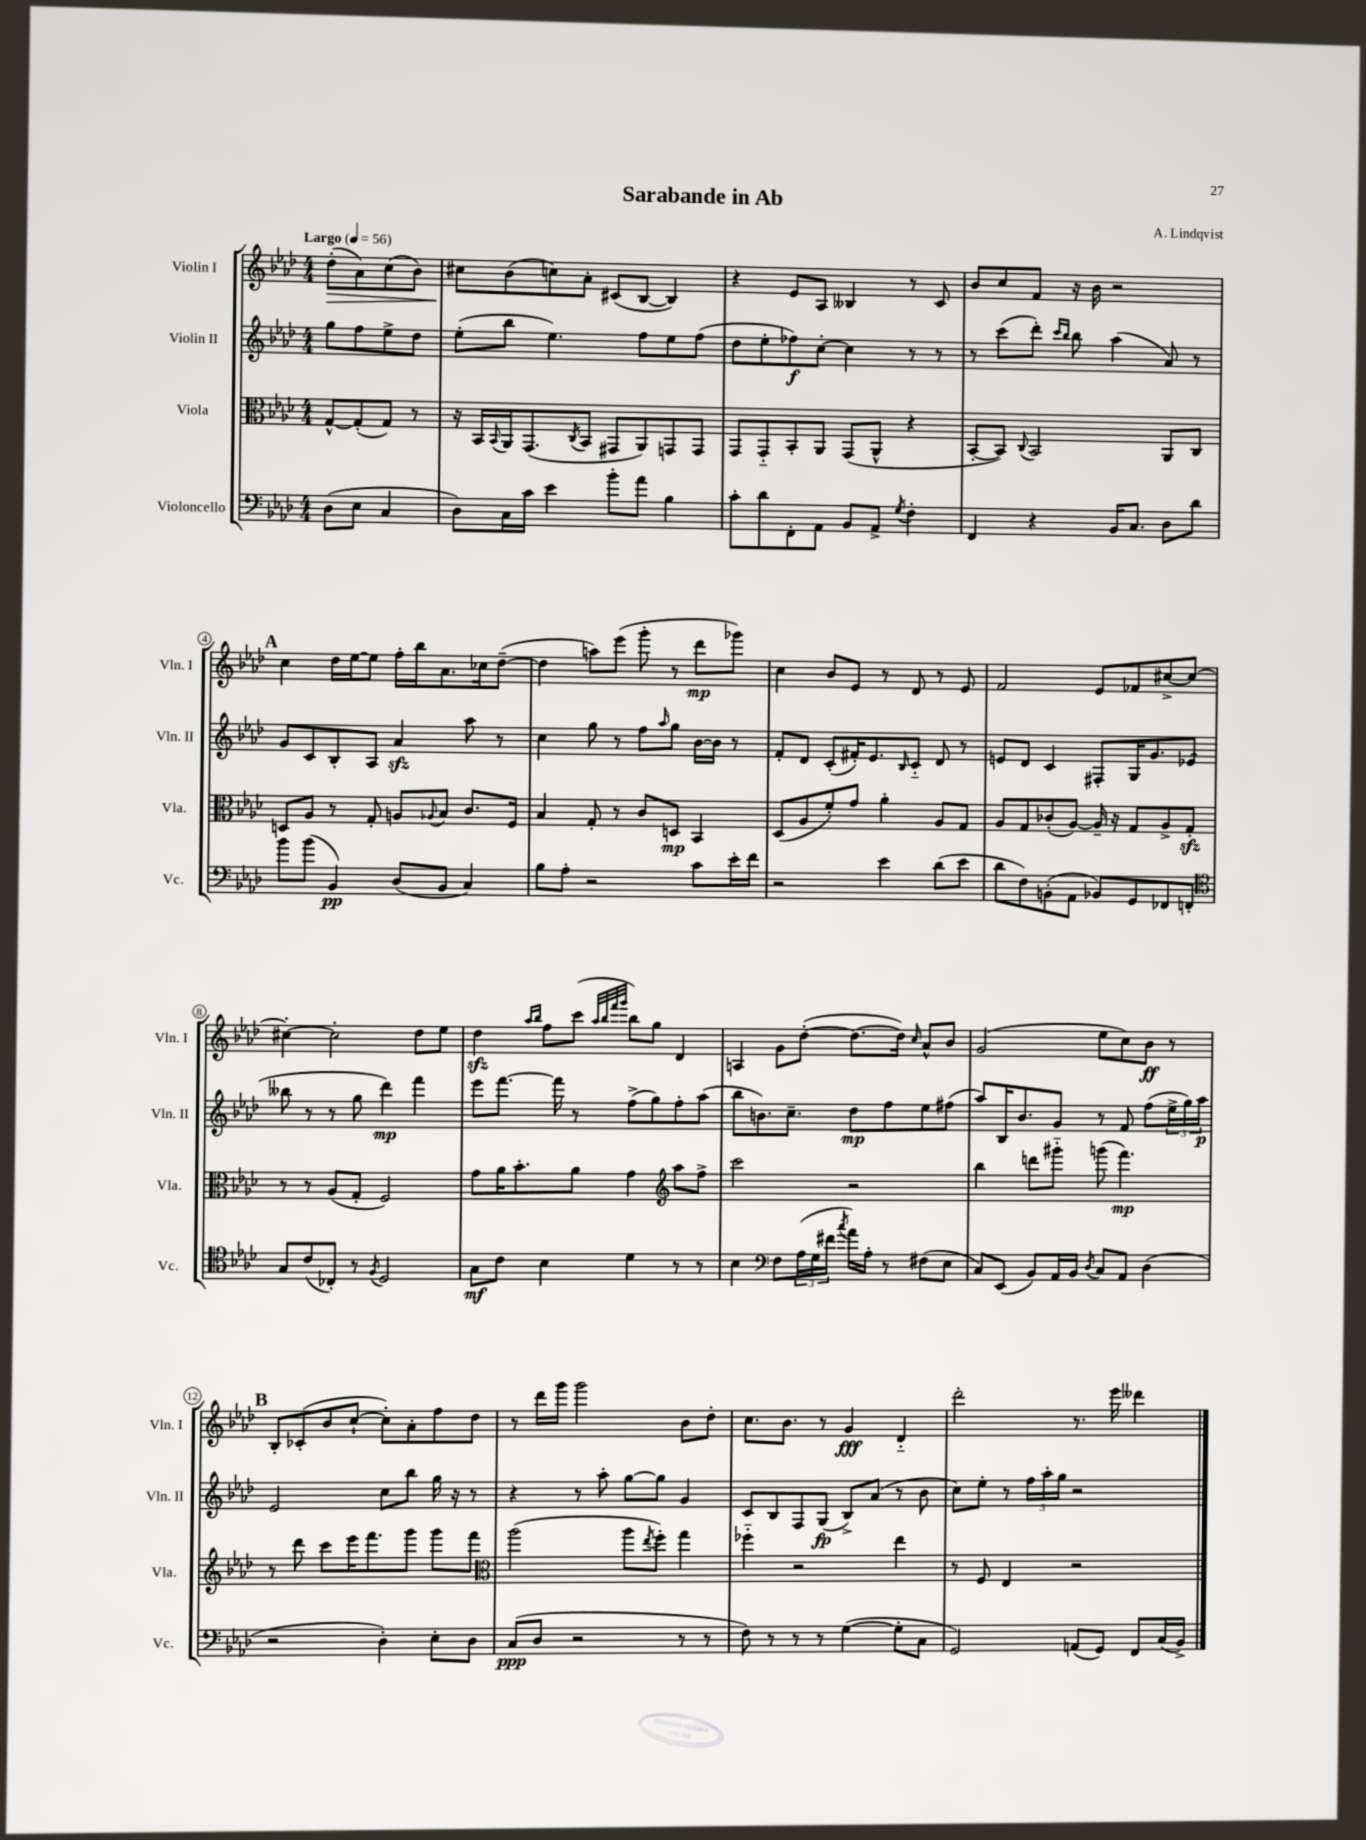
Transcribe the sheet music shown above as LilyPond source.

\header { title = "Sarabande in Ab" composer = "A. Lindqvist" }
<<
\new StaffGroup <<
\new Staff = "s0" \with { instrumentName = "Violin I" shortInstrumentName = "Vln. I" } {
    \clef treble \key aes \major \numericTimeSignature \time 4/4 \partial 2 \tempo "Largo" 4 = 56
    des''8-.\>( aes'8) c''8( bes'8) |
    cis''8\! bes'8( c''8) aes'8-. cis'8( bes8~ bes4) |
    r4 ees'8 aes8 beses4 r8 c'8 |
    bes'8 c''8 f'8 r16 bes'16 r2 |
    \mark \markup { \bold "A" } c''4 des''16 ees''16~ ees''8 f''16-. bes''16 aes'8. ces''16 des''8~--( |
    des''4 a''8) ees'''8( g'''8-. r8 des'''8\mp ges'''8) |
    c''4 bes'8 ees'8 r8 des'8 r8 ees'8 |
    f'2 ees'8 fes'8 cis''8~-> cis''8~ |
    cis''4~-. cis''2-. des''8 ees''8 |
    des''4\sfz \grace { aes''16 bes''16 } f''8 c'''8( \grace { aes''32 bes''32 f'''32 g'''32 } bes''8) g''8 des'4 |
    a4 g'8 des''8~-.( des''8.~ des''16) \grace { c''16 } aes'8-^ bes'8 |
    g'2( ees''8 c''8) bes'8\ff r8 |
    \mark \markup { \bold "B" } bes8-. ces'8-.( bes'8 c''8~-! c''8-.) aes'8-. f''8 des''8 |
    r8 des'''16 g'''16 g'''2 bes'8 des''8-. |
    c''8. bes'8. r8 g'4\fff des'4-_ |
    des'''2-. r8. ees'''16 deses'''4 \bar "|." |
}
\new Staff = "s1" \with { instrumentName = "Violin II" shortInstrumentName = "Vln. II" } {
    \clef treble \key aes \major \numericTimeSignature \time 4/4 \partial 2
    g''8 f''8 ees''8-> des''8 |
    ees''8-.( bes''8 ees''4.) f''8 ees''8 f''8( |
    des''8 ees''8-. fes''8\f) c''8~-. c''4 r8 r8 |
    r8 c'''8( des'''8-.) \grace { c'''16 bes''16 } bes''8 aes''4( aes'8) r8 |
    \mark \markup { \bold "A" } g'8 c'8 bes8-. aes8 aes'4\sfz aes''8 r8 |
    c''4 g''8 r8 f''8 \grace { aes''16 } g''8 bes'16~ bes'16 r8 |
    f'8-. des'8 c'8-.( fis'16-.) ees'8. \grace { bes16 } c'8-_ des'8 r8 |
    e'8 des'8 c'4 fis8-. g16 g'8. ees'8( |
    beses''8 r8 r8 g''8 des'''4\mp) f'''4 |
    ees'''8 f'''8.~ f'''16 r8 f''8->( g''8) f''8-. aes''8( |
    bes''8 b'8.) c''8.-- des''8\mp f''8 ees''8 fis''8( |
    aes''8) bes16 bes'8. g'8 r8 f'8 f''8( \tuplet 3/2 { ees''16-> g''16) aes''16\p } |
    \mark \markup { \bold "B" } ees'2 c''8 bes''8 g''16 r16 r8 |
    r4 r8 aes''8-. g''8~ g''8 g'4 |
    c'8 bes8 f8 g8\fp( bes8->) aes'8( r8 bes'8 |
    c''8) ees''8-. r8 \tuplet 3/2 { f''16 aes''16-. g''16 } r2 \bar "|." |
}
\new Staff = "s2" \with { instrumentName = "Viola" shortInstrumentName = "Vla." } {
    \clef alto \key aes \major \numericTimeSignature \time 4/4 \partial 2
    g8~-^ g8-.( g8) r8 |
    r16 bes,16 \appoggiatura { bes,8 } aes,16 g,8.( \acciaccatura { c8 } bes,8 gis,8 aes,8) g,8 g,8 |
    g,8 g,8-_ bes,8-. aes,8 g,8( aes,8-^ r4 |
    bes,8~-. bes,8) \appoggiatura { c8 } bes,2 aes,8 c8 |
    \mark \markup { \bold "A" } d8 aes8 r8 g8-. a8 \appoggiatura { aes8 } bes8 c'8. f16 |
    bes4 g8-. r8 c'8 d8\mp bes,4 |
    des8( aes8 f'8-.) g'8 aes'4-. aes8 g8 |
    aes8 g8 ces'8-.( aes8~) aes16-- r16 g8 aes8-> g8-.\sfz |
    r8 r8 aes8( g8-. f2) |
    g'8 aes'16 bes'8.-. aes'8 g'4 \clef treble aes''8 f''8-> |
    c'''2 r2 |
    bes''4 d'''8 gis'''8-_ g'''8( f'''4.\mp) |
    \mark \markup { \bold "B" } r8 des'''8 c'''8 ees'''16 f'''8. g'''8 g'''8 f'''8 |
    \clef alto aes''2( aes''8 \acciaccatura { ees''8 } f''8-.) g''4 |
    fes''4-_ r2 ees''4 |
    r8 f8 ees4 r2 \bar "|." |
}
\new Staff = "s3" \with { instrumentName = "Violoncello" shortInstrumentName = "Vc." } {
    \clef bass \key aes \major \numericTimeSignature \time 4/4 \partial 2
    des8( ees8 c4 |
    des8) c16 c'16 ees'4 bes'8-. aes'8 bes4 |
    c'8-. des'8 f,8-. aes,8 bes,8 aes,8-> \acciaccatura { g8 } f4-. |
    f,4 r4 bes,16 c8. des8 des'8 |
    \mark \markup { \bold "A" } bes'8 bes'8( bes,4\pp) des8( bes,8 c4) |
    bes8 aes8-. r2 c'8 ees'16-. f'16 |
    r2 ees'4 des'8( ees'8 |
    des'8 f8) b,8-.( aes,8 bes,8) g,8 fes,8 f,8-. |
    \clef tenor g8 c'8( ces8-.) r8 \acciaccatura { f8 } des2 |
    g8\mf c'8 bes4 des'4 r8 r8 |
    bes4 \clef bass f8 \tuplet 3/2 { aes16( g16 fis'16 } \acciaccatura { c''8 } aes'16) aes16-. r8 fis8( ees8 |
    c8) ees,8( bes,8) aes,16 bes,16 \acciaccatura { des8 } c8 aes,8 des4( |
    \mark \markup { \bold "B" } r2 des4-.) ees8-. des8 |
    c8\ppp( des8 r2 r8 r8 |
    f8) r8 r8 r8 g4~( g8-. c8 |
    g,2) a,8( g,8) f,8 c16( bes,16->) \bar "|." |
}
>>
>>
\layout { \context { \Score \override BarNumber.stencil = #(make-stencil-circler 0.1 0.3 ly:text-interface::print) } }
